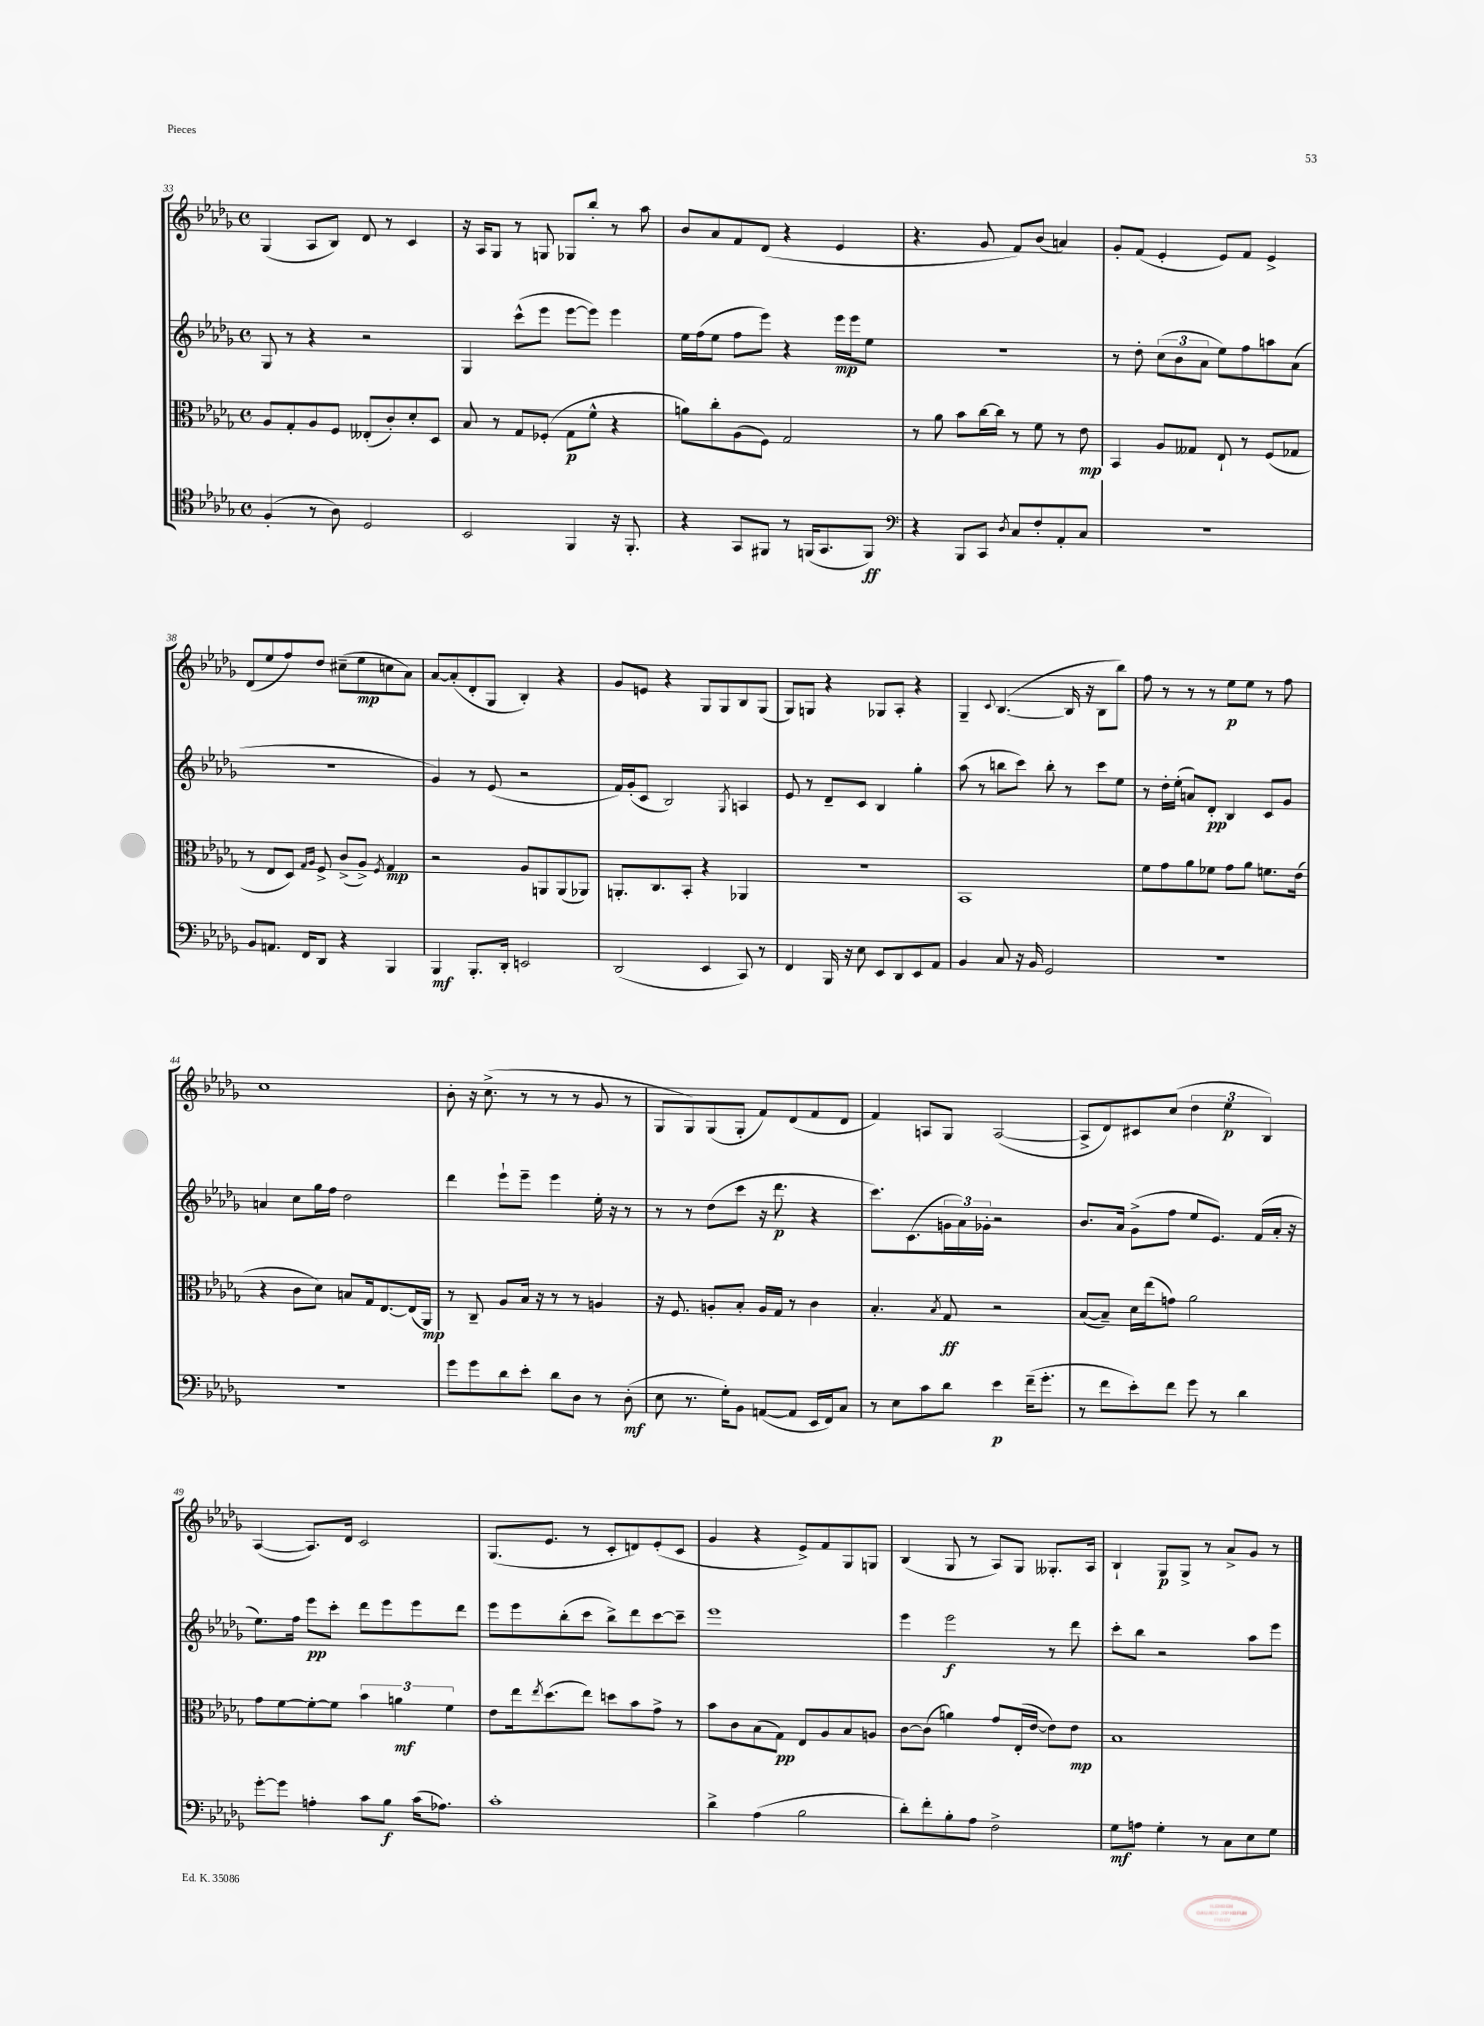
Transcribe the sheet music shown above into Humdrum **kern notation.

**kern	**kern	**kern	**kern
*staff4	*staff3	*staff2	*staff1
*clefC4	*clefC3	*clefG2	*clefG2
*k[b-e-a-d-g-]	*k[b-e-a-d-g-]	*k[b-e-a-d-g-]	*k[b-e-a-d-g-]
*M4/4	*M4/4	*M4/4	*M4/4
*met(c)	*met(c)	*met(c)	*met(c)
(4F'	8A-	8G-	(4G-
.	8G-'	8r	.
8r	8A-	4r	8A-
8A-)	8F	.	8B-)
2D-	(8E--'	2r	8d-
.	8c')	.	8r
.	8d-'	.	4c
.	8D-	.	.
=	=	=	=
2BB-	8B-	4G-	16r
.	.	.	16A-
.	8r	.	8G-
.	8G-	(8ccc^^	8r
.	(8F-'	8eee-	8G
4FF	8G-	[8eee-	8G-
.	8f^^	8eee-])	8bb-'
16r	4r	4eee-	8r
8.FF'	.	.	.
.	.	.	8aa-
=	=	=	=
4r	8a)	16ee-	8b-
.	.	(16ff	.
.	8cc'	8ee-	8a-
8GG-	(8A-	8ff	8f
8FF#	8F)	8eee-)	(8d-
8r	2G-	4r	4r
(16FF	.	.	.
8.GG-	.	.	.
.	.	16eee-	4e-
.	.	16eee-	.
8FF)	.	8ee-	.
=	=	=	=
*clefF4	*	*	*
4r	8r	1r	4.r
.	8a-	.	.
8BBB-	8b-	.	.
8CC	[16cc	.	8g-
.	16cc]	.	.
8qD-	.	.	.
8C	8r	.	8f)
8F'	8f	.	(8b-
8AA-'	8r	.	4a)
8C	8e-	.	.
=	=	=	=
1r	4BB-	8r	8g-'
.	.	8dd-'	(8f
.	8A-	(12cc	4e-'
.	.	12b-	.
.	8G--	.	.
.	.	12a-	.
.	8E-`	8ee-)	8e-)
.	8r	8ff	8f
.	(8F	8aa	4e-^
.	8G-	(8a-	.
=	=	=	=
8BB-	8r	1r	(8d-
8.AA	8E-	.	8ee-
.	8D-)	.	8ff)
16FF	.	.	.
.	16qqG-	.	.
.	16qqA-	.	.
8DD-	8F^	.	8dd-
4r	(8c^	.	(8cc#~
.	8A-^)	.	8ee-
.	8qF	.	.
4BBB-	4G-	.	8cc
.	.	.	8a-)
=	=	=	=
4BBB-	2r	4g-)	[8a-
.	.	.	(8a-']
8.BBB-'	.	8r	8d-'
.	.	(8e-	8G-
16DD-'	.	.	.
2EE	8A-	2r	4B-')
.	8AA	.	.
.	(8AA	.	4r
.	8AA-)	.	.
=	=	=	=
(2DD-	8.AA'	16f)	8g-
.	.	(16g-'	.
.	.	8c	8e
.	8.C	.	.
.	.	2B-)	4r
.	8BB-'	.	.
4EE-	4r	.	8G-
.	.	.	8G-
.	.	8qG-	.
8CC)	4AA-	4A	8B-
8r	.	.	(8G-
=	=	=	=
4FF	1r	8e-	8G-)
.	.	8r	8G
16BBB-	.	8d-~	4r
16r	.	.	.
8E-	.	8c	.
8EE-	.	4B-	8G-
8DD-	.	.	8A-'
8EE-	.	4gg-'	4r
8AA-	.	.	.
=	=	=	=
4BB-	1BB-	(8aa-	4G-~
.	.	8r	.
.	.	.	8qqc
8C	.	8bb	([4.B-
16r	.	8ccc)	.
16BB-	.	.	.
2GG-	.	8bb'	.
.	.	8r	16B-]
.	.	.	16r
.	.	8ccc	8B-
.	.	8ee-	8bb-)
=	=	=	=
1r	8f	8r	8ff
.	8g-	16dd-'	8r
.	.	(16ee-'	.
.	8a-	8a)	8r
.	8f-	8d-'	8r
.	8g-	4B-	8ee-
.	8a-	.	8ee-
.	8.f	8c	8r
.	.	8g-	8ff
.	(16e-	.	.
=	=	=	=
1r	4r	4a	1cc
.	8c	8cc	.
.	8d-)	16gg-	.
.	.	16ff	.
.	8B	2dd-	.
.	16G-	.	.
.	[8.E-	.	.
.	(16E-]	.	.
.	16AA-)	.	.
=	=	=	=
8g-	8r	4ddd-	8b-'
8g-	8C~	.	16r
.	.	.	(8.cc^
8d-	8A-	8eee-`	.
8e-'	16B-	8eee-~	8r
.	16r	.	.
8d-	8r	4eee-	8r
8D-	8r	.	8r
8r	4A	16ee-'	8g-
.	.	16r	.
(8D-'	.	8r	8r
=	=	=	=
8E-	16r	8r	8G-
.	8.F	.	.
8.r	.	8r	8G-)
.	8A'	(8dd-	(8G-
16G-')	.	.	.
8BB-	8B-'	8ccc	8G-'
([8AA	16A	16r	8f)
.	16G-	8.ddd-	.
8AA]	8r	.	(8d-
16EE-	4c	4r	8f
16FF)	.	.	.
8C	.	.	8d-
=	=	=	=
8r	4.B-'	8.ccc)	4f)
8E-	.	.	.
.	.	(8.c	.
8c	.	.	8A
.	8qB-	.	.
8d-	8G-	24g	8G-
.	.	24a-)	.
.	.	24g-'	.
4e-	2r	2r	([2A
(16f~	.	.	.
8.g-'	.	.	.
=	=	=	=
8r	([8B-	8.b-	8A^]
8f	8B-~])	.	8d-)
.	.	16a-	.
8e-')	16d-	(8g-^	8c#
.	(16ee-	.	.
8f	8g)	8ff	(8cc
8g-	2a-	8ee-	6dd-
8r	.	8.e-)	.
.	.	.	6ee-
4d-	.	.	.
.	.	(16f	.
.	.	.	6B-)
.	.	16a-'	.
.	.	16r	.
=	=	=	=
[8g-'	8g-	8.ee-)	([4A-
8g-]	[8f	.	.
.	.	16ff	.
4A'	8f'_	8eee-	8.A-])
.	8f]	8ccc'	.
.	.	.	16d-
8c	6b-	8ddd-	2c
8B-	.	8eee-	.
.	6a	.	.
(16c	.	8eee-	.
8.A-)	.	.	.
.	6f	.	.
.	.	8ddd-	.
=	=	=	=
1c'	8e-	8eee-	(8.G-
.	16ee-	8eee-	.
.	8qee-	.	.
.	(8.dd-	.	8.e-
.	.	(8bb-'	.
.	8ee-)	8ccc	8r
.	8dd	8bb-^)	8c'
.	8b-	8ddd-	8d)
.	8g-^	[8ccc	(8e-'
.	8r	8ccc~]	8c
=	=	=	=
4d-^	8b-	1eee-	4g-
.	8c	.	.
(4A-	(8B-	.	4r
.	8G-)	.	.
2B-	8E-	.	8e-^)
.	8A-	.	8f
.	8B-	.	8G-
.	8A	.	8G
=	=	=	=
8d-')	[8c	4eee-	(4B-
8f'	(8c]	.	.
8B-'	4a)	2eee-	8G-
8A-	.	.	8r
2F^	8g-	.	8A-)
.	(16E-'	.	8G-
.	[16e-	.	.
.	8e-])	8r	8.G--'
.	8e-	8ddd-	.
.	.	.	16A-
=	=	=	=
8G-	1B-	8ccc'	4B-`
8A	.	8bb-	.
4G-'	.	2r	8G-
.	.	.	8G-^
8r	.	.	8r
8C	.	.	8a-^
8E-	.	8aa-	8g-
8G-	.	8eee-	8r
==	==	==	==
*-	*-	*-	*-
